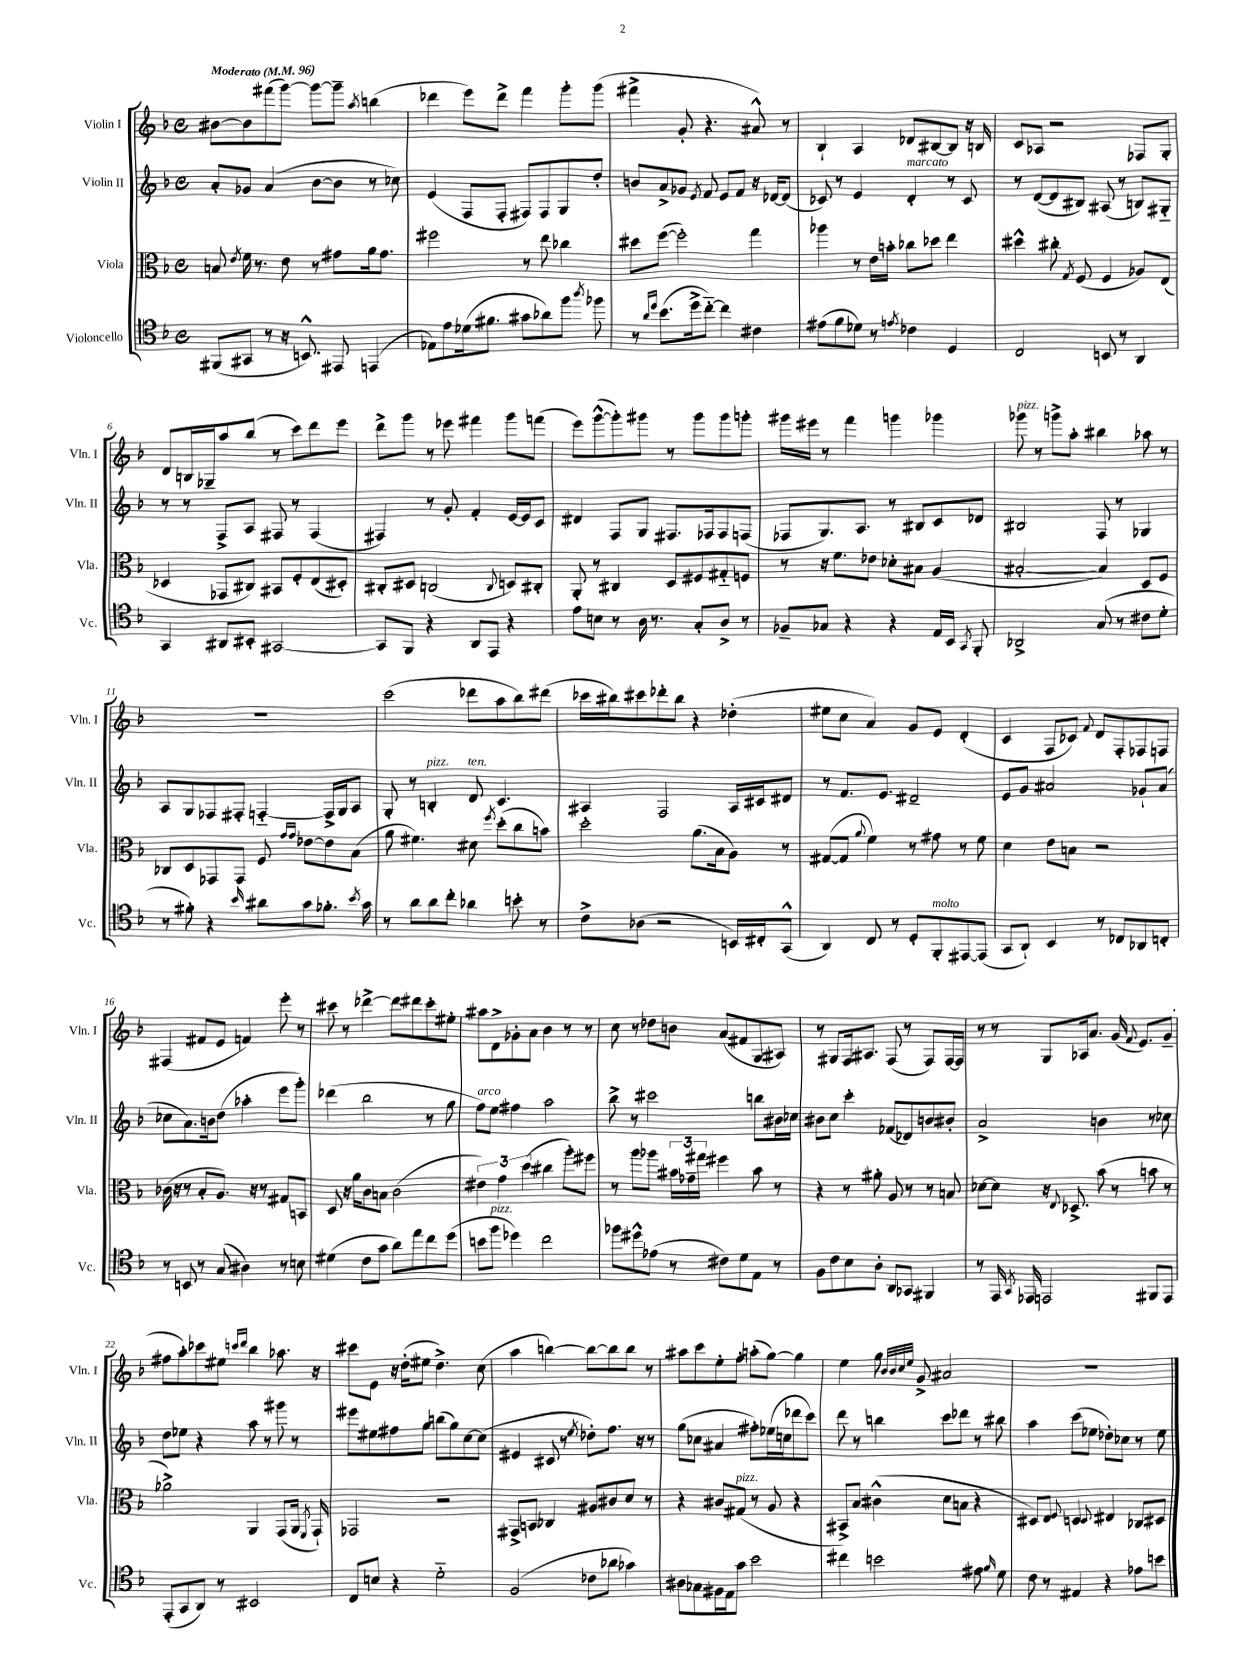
<<
\new StaffGroup <<
\new Staff = "s0" \with { instrumentName = "Violin I" shortInstrumentName = "Vln. I" } {
    \clef treble \key f \major \defaultTimeSignature \time 4/4 \tempo "Moderato" 4 = 96
    \autoBeamOff bis'8[~ bis'8 fis'''8( g'''8]~) g'''8[~ g'''8]-- \acciaccatura { a''8 } b''4( |
    des'''4 e'''8[) des'''8]-> f'''4 g'''8[-. g'''8]( |
    fis'''4-> g'8-. r4. ais'8-^) r8 |
    bes4-! a4 des'8[ bis8~ bis8] r16 b16 |
    c'8[ aes8] r2 fes8[ g8]-. |
    d'8[ b16 ges16-- a''8 bes''8]( r8 c'''8[) d'''8 e'''8] |
    d'''8[-> g'''8] r8 ees'''8 fis'''4 g'''8[ f'''8]( |
    e'''8[) g'''8~-^( g'''8-.) gis'''8] r8 gis'''8[ gis'''8 g'''8]-. |
    gis'''16[ eis'''16] r8 f'''4 g'''4 ges'''4 |
    ges'''8^\markup { \italic "pizz." } r8 g'''8[-> a''8]-. bis''4 aes''8 r8 |
    R1 |
    c'''2( des'''8[ a''8 bes''8) dis'''8]( |
    ces'''16[ bis''16) cis'''8 des'''8-. bis''8] r4 des''4-.( |
    eis''8[ c''8] a'4) g'8[ e'8] d'4-.( |
    c'4 f8[ ces'8]) \appoggiatura { f'8 } d'8[ f8-. fes8 f8] |
    fis4( fis'8[ e'8] f'4) e'''8-. r8 |
    cis'''8 r8 des'''4~-> des'''8[ dis'''8 cis'''8-. eis''8]-. |
    ais''8[ d'8-> ges'8-. a'8] bes'4 r8 r8 |
    c''8 r8 des''8[ b'8] a'8[( fis'8 g8 ais8]) |
    r8 gis8[ f16 ais8.] f8( r8 f8[) f16~ f16] |
    r8 r8 g8[ aes16 a'8.] g'16( \appoggiatura { f'8 } e'8.[) g'8]--( |
    fis''8[ a''8-.) ces'''8 eis''8] \grace { c'''16[ d'''16] } bes''4 aes''8. r16 |
    cis'''8[ e'8] r16 d''16[-.( eis''8] d''4.->) c''8( |
    a''4 b''4~) b''8[~ b''8 b''8] r8 |
    ais''8[ c'''8 e''8-. f''8]-. a''8[-.( g''8]~) g''4 |
    e''4 g''8 \grace { bes'32[ bes'32 c''32 e''32] } g'8-> ais'2 |
    R1 \bar "|." |
}
\new Staff = "s1" \with { instrumentName = "Violin II" shortInstrumentName = "Vln. II" } {
    \clef treble \key f \major \defaultTimeSignature \time 4/4
    \autoBeamOff a'8[-. ges'8] a'4( bes'8[~ bes'8] r8 ces''8) |
    e'4( f8[ f8]-. fis8[) fis8 g8 d''8]-. |
    b'8[ a'8-> ges'8] \acciaccatura { e'8 } f'8 e'8[ f'8] r16 des'16[~ des'8]( |
    ces'8) r8 e'4 d'4-.^\markup { \italic "marcato" } r8 ces'8 |
    r8 d'8[~( d'8 bis8]) ais8( r8 b8[) gis8]-_ |
    r8 r8 f8[-> a8] fis8 r8 fis4( |
    fis4) r8 g'8-. f'4-. e'16[~ e'16 c'8] |
    dis'4 f8[ g8] fis8.[ fes16 fes8 f8]( |
    fes8[ g8.) a8.] r8 bis8[ c'8 des'8] |
    bis2 f8 r8 ges4 |
    a8[ g8 fes8 fis8]-. f4~-_ f16[-> g16 a8] |
    g8-. r8 b4-.^\markup { \italic "pizz." } d'8^\markup { \italic "ten." } c'4. |
    ais4 f2 ais16[ cis'16 dis'8] |
    r8 f'8.[ e'8.] dis'2-- |
    e'8[ g'8] ais'2 ges'8[-! ais'8]( |
    ces''8[ a'8.) b'16 d''8]( aes''4-. e'''8[ g'''8]-.) |
    des'''4( bes''2 r8 g''8 |
    f''8[^\markup { \italic "arco" }) e''8] fis''4 a''2 |
    bes''8-> r8 cis'''2 b''8[ bis'16 ces''16] |
    bis'8[ c''8] c'''4-. fes'8[( des'8) b'8 bis'8]-. |
    a'2-> b'4 r8 ces''8 |
    d''8[ ees''8] r4 a''8 r8 gis'''8 r8 |
    eis'''8[ eis''8 fis''8 g''8] b''8[( g''8) c''8~ c''8]( |
    eis'4 cis'8 r8 \acciaccatura { e''8 } des''8[-.) f''8.] r16 r8 |
    g''8[( ces''8] ais'4 fis''8[-.) ees''16( c''16 des'''8 c'''8]) |
    d'''8 r8 b''4 c'''8[ des'''8] r8 bis''8 |
    a''4 c'''8[( ees''8] des''8[-.) ces''8] r8 ees''8 \bar "|." |
}
\new Staff = "s2" \with { instrumentName = "Viola" shortInstrumentName = "Vla." } {
    \clef alto \key f \major \defaultTimeSignature \time 4/4
    \autoBeamOff b8 \acciaccatura { e'8 } f'16 r8. e'8 r8 gis'8[ a'16 gis'8.] |
    fis''2 r8 e''8 ces''4 |
    dis''8[ f''8]~( f''2-.) g''4 |
    aes''4 r8 e'16[ b'16]-. ces''8[ des''8] e''4 |
    dis''4-^ cis''8-. \acciaccatura { g8 } f8( f4 aes8[) e8]( |
    des4 ges,8[ cis8]) bis,8[ f8-. e8( dis8]-.) |
    cis8[-. dis8] c2( \appoggiatura { c8 } d8[) cis8]-. |
    a,8-. r8 cis4 d8[ fis8 gis8-_ f8] |
    r8 r16 f'8.[ ees'8] des'8[-. bis8] a4( |
    bis2~-. bis4) d8[ f8] |
    ces8[ d8 ges,8 ges,8] f8 \grace { g'16[ g'16] } ees'8[~ ees'8 bes8]( |
    a'8 fis'4.) dis'8 \acciaccatura { f''8 } d''8[-.( c''8 b'8]) |
    d''2-. a'8.[( bes16 a8]) r8 |
    gis8[~( gis8] \appoggiatura { a'8 } f'4) r8 gis'8 r8 f'8 |
    d'4 e'8[ b8] r2 |
    ces'16( r16 r8 bes8[-. a8.]) r16 r8 gis8[ b,8] |
    d8 r16 a'16[ c'8 b8] c'2( |
    \tuplet 3/2 { eis'4) g'4 d''4( } cis''4 a''8[-.) fis''8] |
    r8 a''8[ aes''8] \tuplet 3/2 { bis'16[ ges'16-- gis''16] } fis''4 bis'8 r8 |
    r4 r8 ais'8-. a8 r8 r8 b8 |
    des'8[~ des'8] r16 \appoggiatura { e8 } des8.-> bes'8( r8 b'8 r8 |
    aes'2->) a,4 g,8[( a,16] \acciaccatura { f,8 } g,16-!) |
    ges,2 r2 |
    gis,8[-> b,8] ces4 ais8[ cis'8 d'8] r8 |
    r4 cis'8[ gis8]^\markup { \italic "pizz." }( r8 a8 r4 |
    bis,8[->) bes8] cis'4-^( d'8[ b8] r4 |
    dis8[) e8] \appoggiatura { f8 } d4 \appoggiatura { d8 } eis4 ces8[ dis8] \bar "|." |
}
\new Staff = "s3" \with { instrumentName = "Violoncello" shortInstrumentName = "Vc." } {
    \clef tenor \key f \major \defaultTimeSignature \time 4/4
    \autoBeamOff fis,8[( gis,8] r8 r16 b,8.-^) eis,8 e,4( |
    ees8[) e'8 des'16( fis'8.] gis'8[ aes'8) f''8] \acciaccatura { a''8 } fes''8 |
    r8 \grace { a'16[ d''16] } bes'8.[( d''16-> c''8]~-_) c''4 cis'4 |
    eis'8[( f'8 des'8]) r8 \acciaccatura { e'8 } ces'4 d4 |
    c2 b,8 r8 a,4 |
    g,4 ais,8[ bis,8]-. gis,2~ |
    gis,8[ f,8] r4 a,8[ e,8] r4 |
    e'8[ b8] r8 a16 r8. g8[-. a8]-> r8 |
    fes8[-- ges8] r4 r4 e16[ bes,16] \acciaccatura { g,8 } f,8-. |
    aes,2-> g8( r8 cis'8[ d'8]-. |
    r8 fis'8-.) r4 \grace { bes'16 } ais'8[ g'8 fes'8.]-. \acciaccatura { bes'8 } g'16 |
    r8 a'8[ a'8 c''8]-. aes'4 b'8-. r8 |
    c'8[-> aes8]( r2 b,16[) cis16-. g,8]-^( |
    a,4) c8 r8 d8[-. f,8-.^\markup { \italic "molto" } eis,8~ eis,8]( |
    g,8[ a,8]-!) bes,4 r8 ces8[ aes,8 c8]-. |
    r8 b,8 r8 g8( ais4) r8 b8 |
    dis'4( c'8[ g'8] a'8[) e''8 c''8 d''8]( |
    b'8[ f''8]^\markup { \italic "pizz." } des''4) c''2 |
    fes''8[ dis''8-^ ees'8]( r8 cis'8[) d'8 e8] r8 |
    f8[ c'8 bes8 a8]-. a,8[ ges,8] fis,4 |
    r8 e,16 \acciaccatura { g,8 } ees,16 e,2 fis,8[ e,8] |
    e,8[-.( g,8 a,8]) r8 bis,2 |
    c8[ b8] r4 d'2-_ |
    f2( ces'8[ aes'8] ges'4) |
    ais8[ ges8 fis16 e16 g'8] bes'2 |
    cis''4 b'2 eis'8 \grace { f'16 } d'8 |
    c'8 r8 eis4 r4 ees'8[ b'8] \bar "|." |
}
>>
>>
